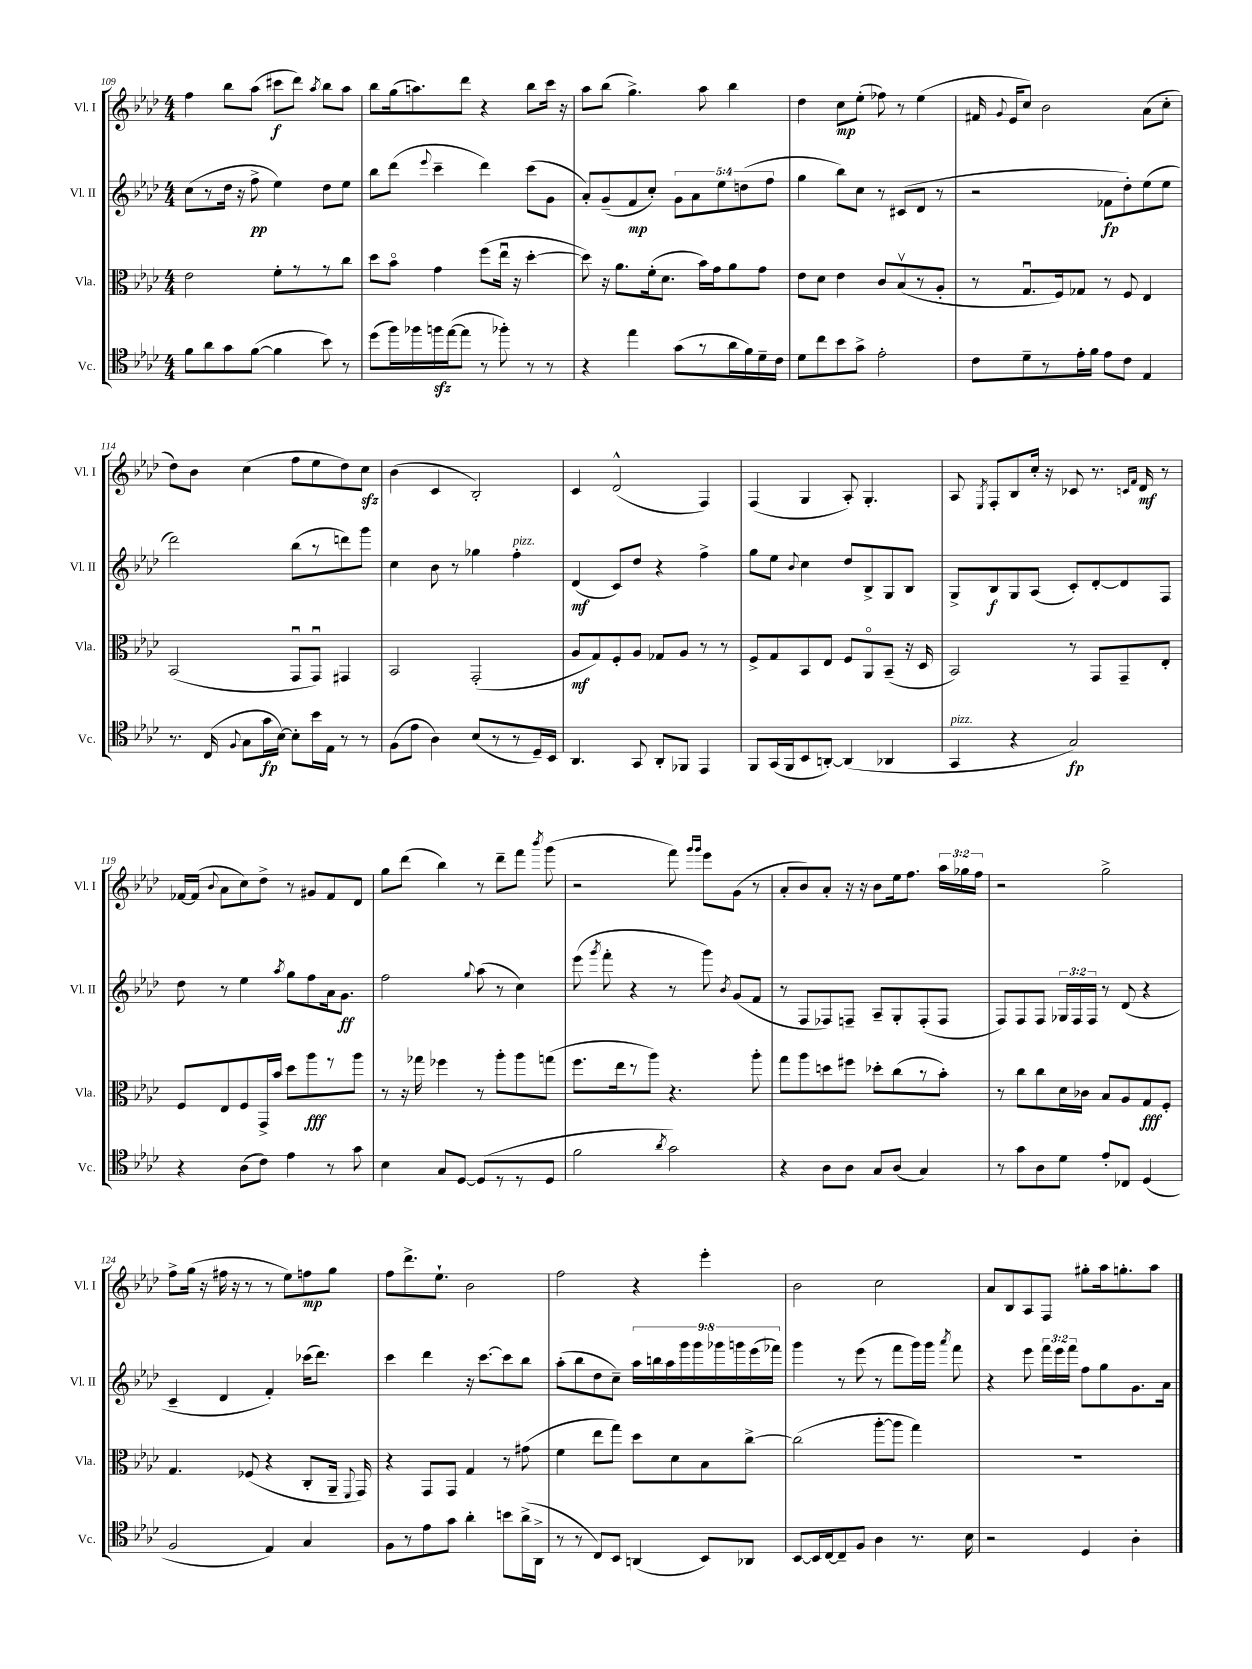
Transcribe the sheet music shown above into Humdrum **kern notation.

**kern	**dynam	**kern	**dynam	**kern	**dynam	**kern	**dynam
*part4	*part4	*part3	*part3	*part2	*part2	*part1	*part1
*staff4	*staff4	*staff3	*staff3	*staff2	*staff2	*staff1	*staff1
*I"Vc.	*	*I"Vla.	*	*I"Vl. II	*	*I"Vl. I	*
*I'Vc.	*	*I'Vla.	*	*I'Vl. II	*	*I'Vl. I	*
*clefC4	*	*clefC3	*	*clefG2	*	*clefG2	*
*k[b-e-a-d-]	*	*k[b-e-a-d-]	*	*k[b-e-a-d-]	*	*k[b-e-a-d-]	*
*M4/4	*	*M4/4	*	*M4/4	*	*M4/4	*
=109	=109	=109	=109	=109	=109	=109	=109
8f\L	.	2e-\	.	(8cc\L	.	4ff\	.
8a-\	.	.	.	8r	.	.	.
8g\	.	.	.	16dd-\Jk	.	8bb-\L	.
.	.	.	.	16r	.	.	.
([8f\J	.	.	.	8ff^\	pp	(8aa-\J	.
4f\]	.	8f'\L	.	4ee-\)	.	8ccc#X\L	f
.	.	8r	.	.	.	8ddd-\J)	.
.	.	.	.	.	.	8qaa-/	.
8b-\)	.	8r	.	8dd-\L	.	8bb-\L	.
8r	.	8cc\J	.	8ee-\J	.	8aa-\J	.
=110	=110	=110	=110	=110	=110	=110	=110
(8dd-\L	.	8dd-\L	.	8bb-\L	.	8bb-\L	.
16ff\L)	.	8b-\J	.	(8ddd-\J	.	(16gg\k	.
16ff-X\	.	.	.	.	.	8.aan\)	.
.	.	.	.	8qqeee-/	.	.	.
16ffnzz\	.	4g\	.	4ccc~\	.	.	.
([16ee-\J	.	.	.	.	.	.	.
8ee-\J]	.	.	.	.	.	8ddd-\J	.
8r	.	(8ff\L	.	4ddd-\)	.	4r	.
8ff-X'\)	.	16ee-u\Jk	.	.	.	.	.
.	.	16r	.	.	.	.	.
8r	.	[4dd-'\	.	(8ccc\L	.	8bb-\L	.
8r	.	.	.	8g\J	.	16ccc\Jk	.
.	.	.	.	.	.	16r	.
=111	=111	=111	=111	=111	=111	=111	=111
4r	.	8dd-\])	.	8a-'/L)	.	8aa-\L	.
.	.	16r	.	(8g~/	.	(8bb-\J	.
.	.	8.a-\L	.	.	.	.	.
4ee-\	.	.	.	8f/	mp	4.gg^\)	.
.	.	(16f'\k	.	8cc'/J)	.	.	.
.	.	8.d-\J	.	.	.	.	.
(8g\L	.	.	.	10g\L	.	.	.
.	.	.	.	10a-\	.	.	.
8r	.	16b-\LL)	.	.	.	8aa-\	.
.	.	16g\J	.	.	.	.	.
.	.	.	.	10ee-\	.	.	.
16a-\L	.	8a-\	.	.	.	4bb-\	.
.	.	.	.	(10ddn\	.	.	.
16f\)	.	.	.	.	.	.	.
16d-~\	.	8g\J	.	.	.	.	.
.	.	.	.	10ff\J	.	.	.
16c\JJ	.	.	.	.	.	.	.
=112	=112	=112	=112	=112	=112	=112	=112
8d-\L	.	8e-\L	.	4gg\	.	4dd-\	.
8cc\	.	8d-\J	.	.	.	.	.
8b-\	.	4e-\	.	8bb-\L)	.	8cc\L	mp
8g^\J	.	.	.	8cc\J	.	(8ee-'\J	.
2e-'\	.	8c/L	.	8r	.	8ff-X\)	.
.	.	(8B-v/	.	(8c#X/L	.	8r	.
.	.	8r	.	8d-/J	.	(4ee-\	.
.	.	8A-'/J	.	8r	.	.	.
=113	=113	=113	=113	=113	=113	=113	=113
8c\L	.	8r	.	2r	.	16f#X/	.
.	.	.	.	.	.	8qqg/	.
.	.	.	.	.	.	16e-/KL	.
8d-~\	.	8.Gu/L	.	.	.	8cc/J)	.
8r	.	.	.	.	.	2b-\	.
.	.	16F/k)	.	.	.	.	.
16e-'\L	.	8G-X/J	.	.	.	.	.
16f\JJ	.	.	.	.	.	.	.
8e-\L	.	8r	.	8f-X\L	fp	.	.
8c\J	.	8F/	.	8dd-'\)	.	.	.
4E-/	.	4E-/	.	(8ee-\	.	(8a-\L	.
.	.	.	.	8ee-\J	.	8cc'\J	.
!!LO:LB:g=z
=114	=114	=114	=114	=114	=114	=114	=114
8.r	.	(2BB-/	.	2ddd-\)	.	8dd-\L)	.
.	.	.	.	.	.	8b-\J	.
(16C/	.	.	.	.	.	.	.
8qqF/	.	.	.	.	.	.	.
8G\L	.	.	.	.	.	(4cc\	.
16g\L	fp	.	.	.	.	.	.
[16B-\JJ)	.	.	.	.	.	.	.
8B-'\L]	.	8GGu/L	.	(8bb-\L	.	8ff\L	.
16b-\L	.	8GGu/J)	.	8r	.	8ee-\	.
16E-\JJ	.	.	.	.	.	.	.
8r	.	4GG#X/	.	8dddn\)	.	8dd-\)	.
8r	.	.	.	8ggg\J	.	8cczz\J	.
=115	=115	=115	=115	=115	=115	=115	=115
(8F\L	.	2BB-/	.	4cc\	.	(4b-\	.
8e-\J	.	.	.	.	.	.	.
4A-\)	.	.	.	8b-\	.	4c/	.
.	.	.	.	8r	.	.	.
(8B-/L	.	(2GG'/	.	4gg-X\	.	2B-'/)	.
8r	.	.	.	.	.	.	.
!	!	!	!	!LO:TX:a:i:t=pizz.	!	!	!
8r	.	.	.	4ff'\	.	.	.
16D-~/L)	.	.	.	.	.	.	.
16BB-/JJ	.	.	.	.	.	.	.
=116	=116	=116	=116	=116	=116	=116	=116
4.AA-/	.	8A-/L	mf	(4d-/	mf	4c/	.
.	.	8G/)	.	.	.	.	.
.	.	8F'/	.	8c/L)	.	(2d-^^/	.
8GG/	.	8A-/J	.	8dd-/J	.	.	.
8AA-'/L	.	8G-X/L	.	4r	.	.	.
8FF-X/J	.	8A-/J	.	.	.	.	.
4EE-/	.	8r	.	4ff^\	.	4F/)	.
.	.	8r	.	.	.	.	.
=117	=117	=117	=117	=117	=117	=117	=117
8FF/L	.	8F^/L	.	8gg\L	.	(4F/	.
(16GG/L	.	8G/	.	8ee-\J	.	.	.
16FF/J	.	.	.	.	.	.	.
.	.	.	.	8qqb-/	.	.	.
8BB-/	.	8BB-/	.	4cc\	.	4G/	.
[8AAn'/J)	.	8E-/J	.	.	.	.	.
(4AA/]	.	8F/L	.	8dd-/L	.	8A-'/)	.
.	.	8AA-/	.	8B-^/	.	4.G'/	.
4AA-X/	.	(8BB-~/J	.	8G/	.	.	.
.	.	16r	.	8B-/J	.	.	.
.	.	16D-/	.	.	.	.	.
=118	=118	=118	=118	=118	=118	=118	=118
!LO:TX:a:i:t=pizz.	!	!	!	!	!	!	!
4GG/	.	2BB-/)	.	8G^/L	.	8A-/	.
.	.	.	.	.	.	8qE-/	.
.	.	.	.	8B-/	f	8F'/L	.
4r	.	.	.	8G/	.	8B-/	.
.	.	.	.	(8A-/J	.	16cc'/Jk	.
.	.	.	.	.	.	16r	.
2G/)	fp	8r	.	8c'/L)	.	8c-X/	.
.	.	8GG/L	.	[8d-'/	.	8.r	.
.	.	8GG~/	.	8d-/]	.	.	.
.	.	.	.	.	.	16qqcn/LL	.
.	.	.	.	.	.	16qqf/JJ	.
.	.	.	.	.	.	16d-/	mf
.	.	8E-'/J	.	8F/J	.	8r	.
!!LO:LB:g=z
=119	=119	=119	=119	=119	=119	=119	=119
4r	.	8F/L	.	8dd-\	.	[16f-X/LL	.
.	.	.	.	.	.	(16f-/JJ]	.
.	.	.	.	.	.	8qqb-/	.
.	.	8E-/	.	8r	.	8a-\L	.
(8A-\L	.	8F/	.	4ee-\	.	8cc\)	.
8c\J)	.	16GG^/L	.	.	.	8dd-^\J	.
.	.	16b-/JJ	.	.	.	.	.
.	.	.	.	8qaa-/	.	.	.
4e-\	.	8dd-\L	.	8gg\L	.	8r	.
.	.	8aa-\	fff	8ff\	.	8g#X/L	.
8r	.	8r	.	16a-\k	.	8f-/	.
.	.	.	.	8.g\J	ff	.	.
8g\	.	8aa-\J	.	.	.	8d-/J	.
=120	=120	=120	=120	=120	=120	=120	=120
4B-\	.	8r	.	2ff\	.	8gg\L	.
.	.	16r	.	.	.	(8ddd-\J	.
.	.	16gg-X\	.	.	.	.	.
8G/L	.	4ff-X\	.	.	.	4bb-\)	.
[8D-/J	.	.	.	.	.	.	.
.	.	.	.	8qqgg/	.	.	.
(8D-/L]	.	8r	.	(8aa-\	.	8r	.
8r	.	8aa-'\L	.	8r	.	8ddd-~\L	.
8r	.	8aa-\	.	4cc\)	.	8fff\J	.
.	.	.	.	.	.	8qbbb-/	.
8D-/J	.	(8ggn\J	.	.	.	(8ggg\	.
=121	=121	=121	=121	=121	=121	=121	=121
2f\	.	8.ff\L	.	(8eee-\	.	2r	.
.	.	.	.	8qggg/	.	.	.
.	.	.	.	8fff'\	.	.	.
.	.	16ee-\k	.	.	.	.	.
.	.	8r	.	4r	.	.	.
.	.	8aa-\J)	.	.	.	.	.
8qa-/	.	.	.	.	.	.	.
2g\)	.	4.r	.	8r	.	8fff\)	.
.	.	.	.	.	.	16qqggg/LL	.
.	.	.	.	.	.	16qqggg/JJ	.
.	.	.	.	8ggg\)	.	8eee-\L	.
.	.	.	.	8qb-/	.	.	.
.	.	.	.	(8g/L	.	(8g\J	.
.	.	8aa-'\	.	8f/J	.	8r	.
=122	=122	=122	=122	=122	=122	=122	=122
4r	.	8gg\L	.	8r	.	8a-'/L	.
.	.	8aa-\	.	8F/L	.	8b-/)	.
8A-\L	.	8ddn\	.	8F-X/)	.	8a-'/J	.
8A-\J	.	8ff#X\J	.	8Fn~/J	.	16r	.
.	.	.	.	.	.	16r	.
8G/L	.	8dd-X'\L	.	8A-~/L	.	8b-\L	.
(8A-/J	.	(8cc\	.	8G'/	.	16ee-\k	.
.	.	.	.	.	.	8.ff\J	.
4G/)	.	8r	.	(8F'/	.	.	.
.	.	8b-'\J)	.	8F/J	.	24aa-\LL	.
.	.	.	.	.	.	24gg-X\	.
.	.	.	.	.	.	24ff\JJ	.
=123	=123	=123	=123	=123	=123	=123	=123
8r	.	8r	.	8F/L)	.	2r	.
8g\L	.	8cc\L	.	8F/	.	.	.
8A-\	.	8cc\	.	8F/J	.	.	.
8d-\J	.	16d-\L	.	24G-X/LL	.	.	.
.	.	.	.	24F/	.	.	.
.	.	16c-X\JJ	.	.	.	.	.
.	.	.	.	24F/JJ	.	.	.
8e-'/L	.	8B-/L	.	8r	.	2gg^\	.
8C-X/J	.	8A-/	.	(8d-/	.	.	.
(4D-/	.	8G/	fff	4r	.	.	.
.	.	8F'/J	.	.	.	.	.
!!LO:LB:g=z
=124	=124	=124	=124	=124	=124	=124	=124
2F/	.	4.G/	.	4c~/	.	8ff^\L	.
.	.	.	.	.	.	(16gg\Jk	.
.	.	.	.	.	.	16r	.
.	.	.	.	4d-/	.	16ff#X\	.
.	.	.	.	.	.	16r	.
.	.	(8F-X/	.	.	.	8r	.
4E-/)	.	4r	.	4f'/)	.	8r	.
.	.	.	.	.	.	8ee-\L)	.
4G/	.	8C'/L	.	(16ccc-X\KL	.	8ffn\	mp
.	.	.	.	8.ddd-\J)	.	.	.
.	.	16AA-~/Jk	.	.	.	8gg\J	.
.	.	8qqFF/	.	.	.	.	.
.	.	16GG/)	.	.	.	.	.
=125	=125	=125	=125	=125	=125	=125	=125
8F\L	.	4r	.	4ccc\	.	8ff\L	.
8r	.	.	.	.	.	8.ddd-^\	.
8e-\	.	8GG/L	.	4ddd-\	.	.	.
.	.	.	.	.	.	8.ee-`\J	.
8g\J	.	8GG/J	.	.	.	.	.
4a-'\	.	4G/	.	16r	.	2b-\	.
.	.	.	.	[8.ccc\L	.	.	.
8bn\L	.	8r	.	8ccc\]	.	.	.
(16a-^\L	.	(8g#X\	.	8bb-\J	.	.	.
16AA-^\JJ	.	.	.	.	.	.	.
=126	=126	=126	=126	=126	=126	=126	=126
8r	.	4f\	.	(8aa-'\L	.	2ff\	.
8r	.	.	.	8bb-\	.	.	.
8C/L)	.	8ee-\L	.	8dd-\	.	.	.
8BB-/J	.	8gg\J)	.	8cc~\J)	.	.	.
(4AAn/	.	8dd-\L	.	18aa-\LL	.	4r	.
.	.	.	.	18bbn\	.	.	.
.	.	.	.	18aa-\	.	.	.
.	.	8d-\	.	.	.	.	.
.	.	.	.	18ggg\	.	.	.
.	.	.	.	18ggg\	.	.	.
8BB-/L)	.	8B-\	.	.	.	4eee-'\	.
.	.	.	.	18ggg-X\	.	.	.
.	.	.	.	18gggn\	.	.	.
8AA-X/J	.	[8cc^\J	.	.	.	.	.
.	.	.	.	(18eee-\	.	.	.
.	.	.	.	18fff-X\JJ)	.	.	.
=127	=127	=127	=127	=127	=127	=127	=127
[8BB-/L	.	(2cc\]	.	4ggg\	.	2b-\	.
16BB-/L]	.	.	.	.	.	.	.
[16C/J	.	.	.	.	.	.	.
8C~/]	.	.	.	8r	.	.	.
8F/J	.	.	.	(8eee-\	.	.	.
4A-\	.	[8aa-'\L	.	8r	.	2cc\	.
.	.	8aa-\J]	.	8fff\L	.	.	.
8.r	.	4gg\)	.	16ggg\L)	.	.	.
.	.	.	.	16ggg\JJ	.	.	.
.	.	.	.	8qaaa-/	.	.	.
.	.	.	.	8fff\	.	.	.
16B-\	.	.	.	.	.	.	.
=128	=128	=128	=128	=128	=128	=128	=128
2r	.	1r	.	4r	.	8a-/L	.
.	.	.	.	.	.	8B-/	.
.	.	.	.	8eee-\	.	8A-/	.
.	.	.	.	24fff\LL	.	8F/J	.
.	.	.	.	24eee-\	.	.	.
.	.	.	.	24fff\JJ	.	.	.
4D-/	.	.	.	8ff\L	.	8gg#X'\L	.
.	.	.	.	8gg\	.	16aa-\k	.
.	.	.	.	.	.	8.ggn'\	.
4A-'\	.	.	.	8.g\	.	.	.
.	.	.	.	.	.	8aa-\J	.
.	.	.	.	16a-\Jk	.	.	.
==	==	==	==	==	==	==	==
*-	*-	*-	*-	*-	*-	*-	*-
